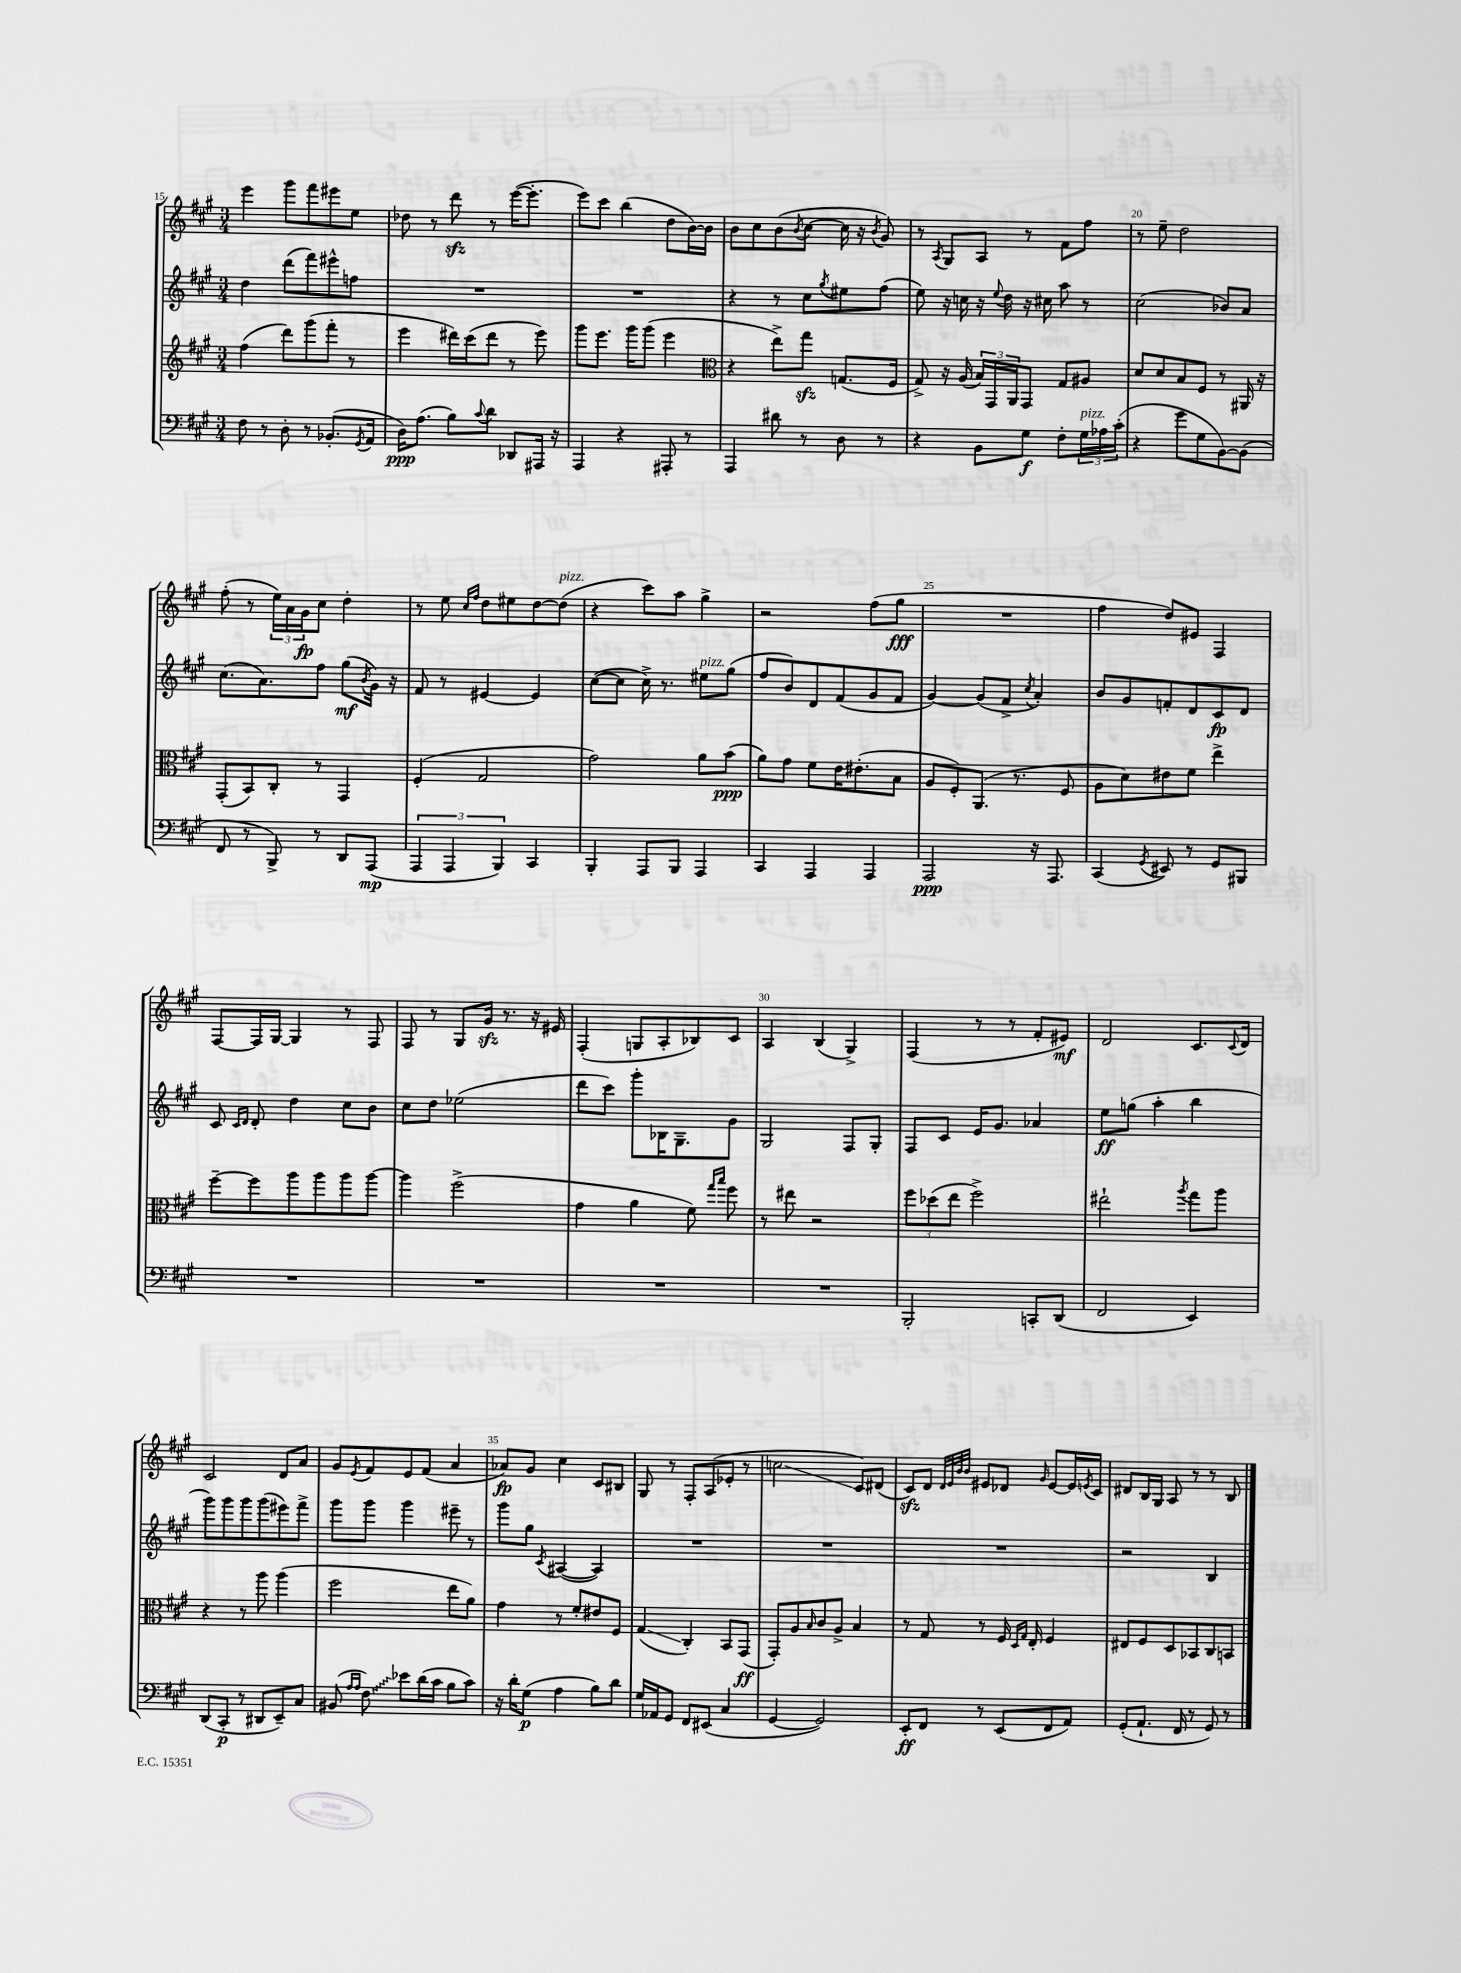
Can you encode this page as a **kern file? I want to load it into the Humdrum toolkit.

**kern	**kern	**kern	**kern
*staff4	*staff3	*staff2	*staff1
*clefF4	*clefG2	*clefG2	*clefG2
*k[f#c#g#]	*k[f#c#g#]	*k[f#c#g#]	*k[f#c#g#]
*M3/4	*M3/4	*M3/4	*M3/4
8F#	(4ff#	4dd	4eee
8r	.	.	.
8D'	8ddd)	(8ddd	8ggg#
8r	(8ggg#	8fff#)	8fff#
(8.BB-'	8fff#'	8eee#^^	8eee#
.	8r	8ff	8ee
8qGG#	.	.	.
16AA	.	.	.
=	=	=	=
16D)	4eee	2.r	8dd-
(8.A	.	.	.
.	.	.	8r
8B)	16ddd#)	.	8ddd
.	(16ccc#	.	.
8qqc#	.	.	.
8d	8ddd#	.	8r
8DD-	8r	.	([16eee
.	.	.	8.eee']
16AAA#	8eee)	.	.
16r	.	.	.
=	=	=	=
4AAA	8ggg#	2.r	8eee)
.	8.eee	.	8ccc#
4r	.	.	(4bb
.	16ggg#	.	.
.	(8ggg#	.	.
8AAA#'	4eee	.	8dd
8r	.	.	[16b)
.	.	.	16b]
=	=	=	=
*	*clefC3	*	*
4AAA	4r	4r	8b
.	.	.	8cc#
8d#	8ee^)	8r	(8b
.	.	.	8qb
8r	8gg#	8cc#	[8cc#
.	.	8qgg#	.
8D	(8.G	8ee#	16cc#]
.	.	.	16r
.	.	.	8qb
8r	.	(8ff#	8g#)
.	16F#	.	.
=	=	=	=
4r	8G#^)	8ee)	8r
.	.	.	8qA
.	16r	16r	8G#
.	(16A	16cc	.
8BB	24B)	16r	8A
.	24GG#	.	.
.	.	8qqee	.
.	.	16dd	.
.	24AA	.	.
8G#	8GG#	16r	8r
.	.	16cc#	.
8F#'	8G#	8aa	8f#
24G#	8A#	8r	8ff#
24A-	.	.	.
(24c#'	.	.	.
=	=	=	=
4r	8d	(2cc#	8r
.	8d	.	8ee~
8g#	8B	.	2dd
8G#	8F#	.	.
[8BB)	8r	8b-)	.
(8BB]	16AA#	8a	.
.	16r	.	.
=	=	=	=
8FF#	(8GG#'	(8.cc#	(8ff#'
8r	8BB)	.	8r
.	.	8.a)	.
8BBB^)	8C#'	.	24ee)
.	.	.	24a
.	.	.	24g#
8r	8r	8ff#	8cc#
8DD	4GG#	(8gg#	4dd'
.	.	8qb	.
(8AAA	.	16g#)	.
.	.	16r	.
=	=	=	=
6AAA	(4F#'	8f#	8r
.	.	8r	8ee
6AAA	.	.	.
.	.	.	16qqcc#
.	.	.	16qqff#
.	2G#	[4e#	8dd
6BBB)	.	.	.
.	.	.	8ee#
4CC#	.	4e#]	[8dd
.	.	.	(8dd]
=	=	=	=
4BBB'	2g#)	([8cc#	4r
.	.	8cc#]	.
8AAA	.	16cc#^)	8ccc#)
.	.	8.r	.
8BBB	.	.	8aa
4AAA	8a	8ee#	4gg#^
.	(8b	(8gg#	.
=	=	=	=
4CC#	8a)	8ff#	2r
.	8g#	8b)	.
4AAA	8f#	8d	.
.	16e	(8f#	.
.	(8.e#'	.	.
4AAA	.	8g#	(8ff#
.	8B	8f#	8gg#
=	=	=	=
2AAA	8A	[4g#)	2.r
.	8F#')	.	.
.	(8.AA	(8g#]	.
.	.	8f#^	.
.	8.r	.	.
.	.	8qcc#	.
16r	.	4a')	.
8.AAA	.	.	.
.	8F#	.	.
=	=	=	=
(4CC#	8A	8b	4ff#
.	8d)	8g#	.
8qGG#	.	.	.
8EE#)	8e#	8f'	8dd)
8r	8f#	8d	8e#
8GG#	4ee^	8c#	4F#
8BBB#	.	8d	.
=	=	=	=
2.r	[8ff#~	8c#	[8F#
.	.	16qqc#	.
.	.	16qqd	.
.	8ff#]	8d'	16F#]
.	.	.	[16G#
.	8aa	4dd	4G#]
.	8aa	.	.
.	8aa	8cc#	8r
.	[8aa	8b	8F#
=	=	=	=
2.r	4aa]	8cc#	8F#
.	.	8dd	8r
.	(2ff#^	(2ee-	8G#
.	.	.	16g#
.	.	.	8.r
.	.	.	16r
.	.	.	16e#
=	=	=	=
2.r	4g#	8ddd	(4F#'
.	.	8ccc#)	.
.	4a	8ggg#'	8G
.	.	16B-	8A'
.	.	8.G#~	.
.	8f#)	.	8B-)
.	16qqgg#	.	.
.	16qqbb	.	.
.	8ff#	8g#	8c#
=	=	=	=
2.r	8r	2G#	4A
.	8ee#	.	.
.	2r	.	(4B
.	.	8F#	4G#^)
.	.	8G#'	.
=	=	=	=
2BBB'	12ff#	8F#	(4F#
.	(12dd-	.	.
.	.	8c#	.
.	12ee	.	.
.	2ff#^)	16e	8r
.	.	8.g#	.
.	.	.	8r
8CC'	.	4a-	8f#'
(8DD	.	.	8e#)
=	=	=	=
2FF#	2ee#`	8ee	2d
.	.	(8gg	.
.	.	4aa'	.
.	8qaa	.	.
4EE)	8gg#	4bb	8.c#
.	8aa	.	.
.	.	.	8qqc#
.	.	.	16d
=	=	=	=
(8DD	4r	8ggg#)	2c#
8CC#'	.	8ggg#	.
8r	8r	8ggg#	.
8DD#	8aa	(8ggg#	.
8EE~)	(4aa	8eee#)	8d
8C#	.	8fff#^	8a
=	=	=	=
(8BB#	2ff#	8ggg#	8g#
16qqA	.	.	.
16qqA	.	.	8qe
8F#)	.	8ggg#	8f#
8e-	.	4ggg#	8e
(16d	.	.	(8f#
16c#	.	.	.
8B	8ee	8eee#~	4a
8c#)	8a)	8r	.
=	=	=	=
16r	4g#	8ggg#	8a-)
16d'	.	.	.
(8G#	.	8gg#	8g#
.	.	8qc#	.
4A	8r	([4A#	4cc#
.	8f#'	.	.
8B)	8e#	4A#])	8c#
8d	8F#	.	8B#
=	=	=	=
16G#	(4G#	2.r	8G#
16AA-	.	.	.
8GG#	.	.	8r
8FF#	4C#')	.	8F#'
(8EE#	.	.	(8A
4C#	8BB	.	8e-'
.	(8GG#	.	8r
=	=	=	=
[4GG#	8GG#')	2.r	2cc
.	8A	.	.
.	16qqB	.	.
2GG#])	8c#	.	.
.	8A^	.	.
.	4B	.	8c#)
.	.	.	(8d#
=	=	=	=
8EE'	8r	2.r	8c#)
8FF#	8G#	.	8d
.	.	.	32qqd
.	.	.	32qqe
.	.	.	32qqb
.	.	.	32qqb
8r	8r	.	8e#
(8EE	16F#	.	8d-
.	16qqD	.	.
.	16qqG#	.	.
.	16E'	.	.
.	.	.	16qqg#
8FF#	4F#	.	[8e#
8AA)	.	.	16e#]
.	.	.	8qe
.	.	.	16c#
=	=	=	=
(8GG#'	8E#	2r	8d#
8.AA`	8F#	.	16B
.	.	.	16G#
.	8D	.	8A
16FF#	.	.	.
8r	8BB-	.	8r
8GG#)	8C#	4B	8r
8r	8BB	.	8B
==	==	==	==
*-	*-	*-	*-
